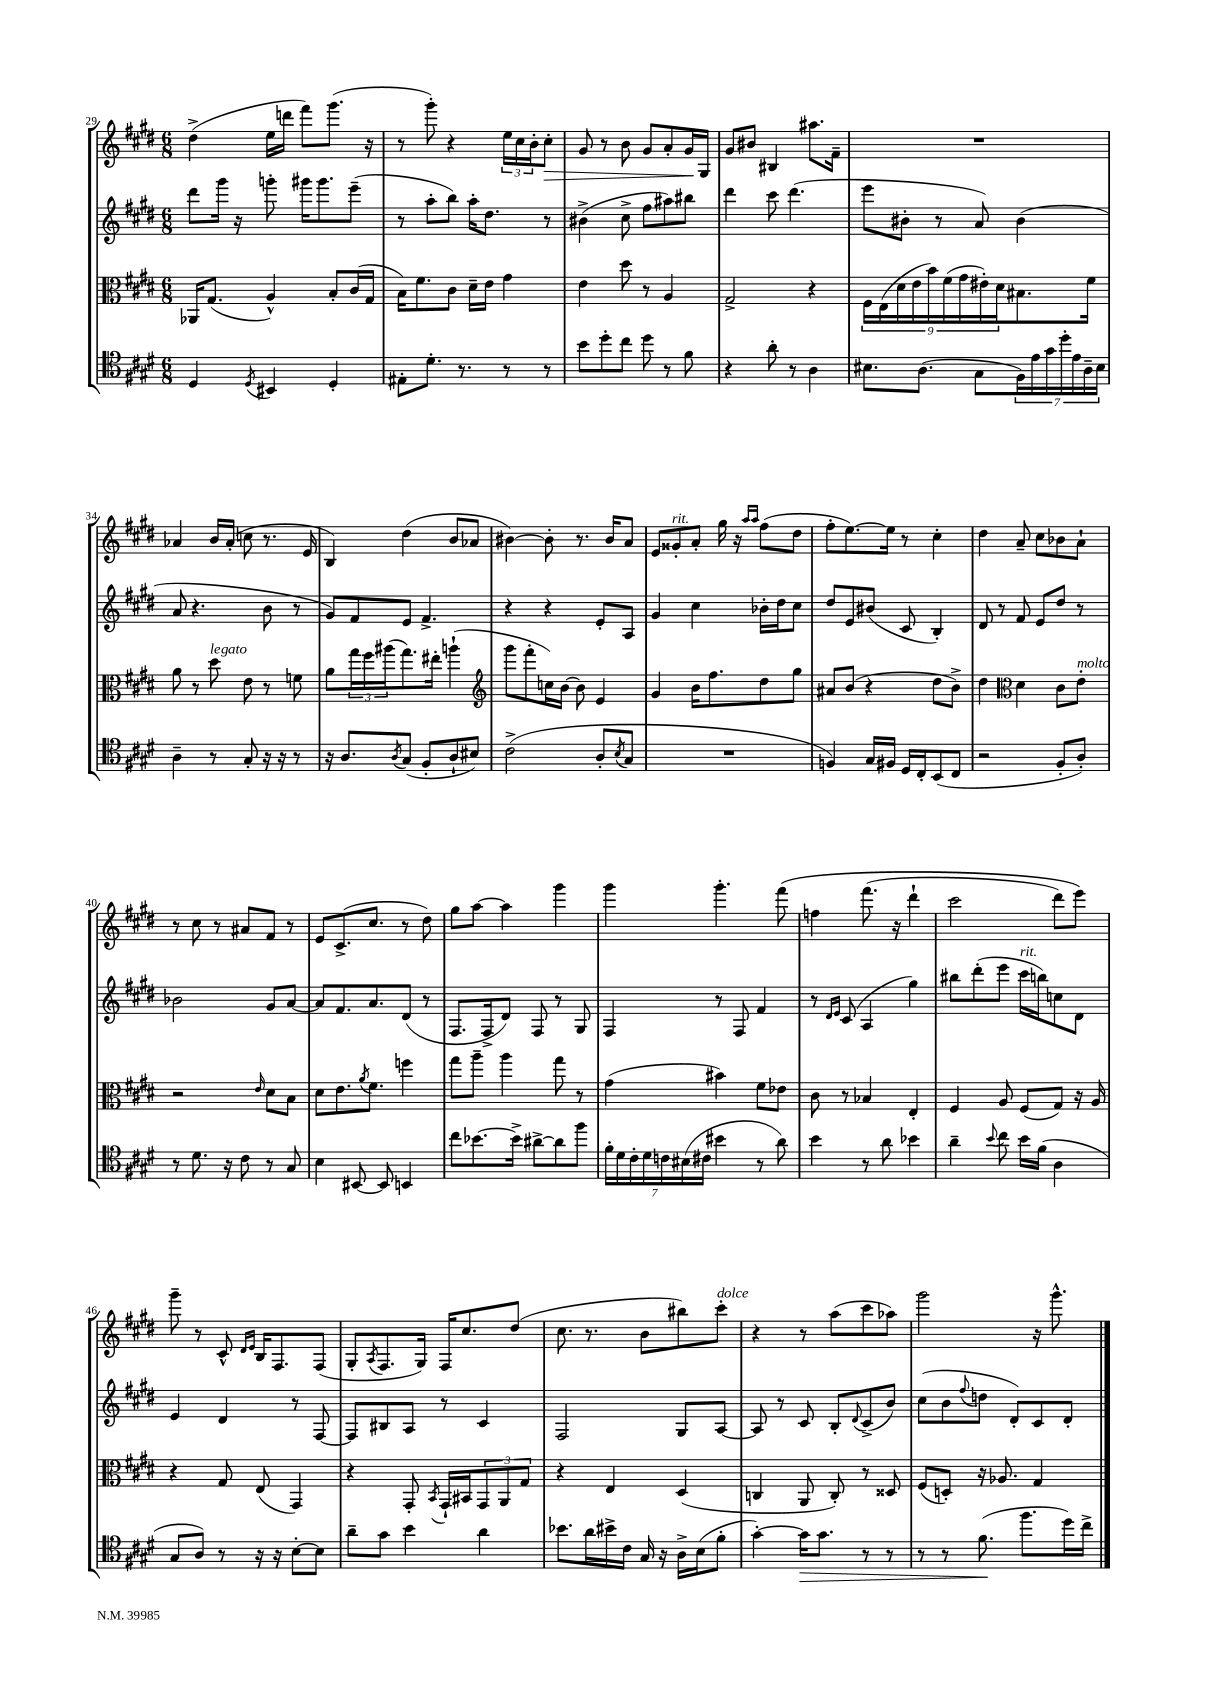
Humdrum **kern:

**kern	**kern	**kern	**kern
*staff4	*staff3	*staff2	*staff1
*clefC4	*clefC3	*clefG2	*clefG2
*k[f#c#g#d#]	*k[f#c#g#d#]	*k[f#c#g#d#]	*k[f#c#g#d#]
*M6/8	*M6/8	*M6/8	*M6/8
4D#	16AA-	8ddd#	(4dd#^
.	(8.G#	.	.
.	.	16ggg#	.
.	.	16r	.
8qD#	.	.	.
4BB#	4A^^)	8ggg'	16ee
.	.	.	16ddd
.	.	16ggg#	8fff#)
.	.	8.ggg#	.
4D#'	8B'	.	(8.ggg#
.	(16c#	(8eee~	.
.	16G#	.	16r
=	=	=	=
8E#'	16B)	8r	8r
.	8.f#	.	.
8.d#'	.	8aa'	8ggg#')
.	8c#	8bb)	4r
8.r	.	.	.
.	16d#~	16aa'	.
.	16e	8.dd#	.
8r	4g#	.	24ee
.	.	.	24cc#
.	.	.	24b'
8r	.	8r	8cc#'
=	=	=	=
8b	4e	(4b#^	8g#
8dd#'	.	.	8r
8cc#	8dd#	8cc#^	8b
8dd#	8r	8ff#	8g#
8r	4A	8aa#)	8a'
8f#	.	8bb#	16g#
.	.	.	16G#
=	=	=	=
4r	2G#^	4ddd#	8g#
.	.	.	8b#
8a'	.	8ccc#	4B#
8r	.	(4.ddd#	.
4A	4r	.	8.aa#
.	.	.	16f#~
=	=	=	=
8.B#	18F#	8eee	2.r
.	(18E	.	.
.	18d#	.	.
.	.	8b#'	.
.	18e	.	.
(8.A	.	.	.
.	18b)	.	.
.	.	8r	.
.	(18f#	.	.
.	18g#	.	.
8G#	.	8a)	.
.	18e#')	.	.
.	18d#	.	.
28F#)	8.B#	(4b#	.
28e	.	.	.
28g#	.	.	.
28dd#'	.	.	.
28e	.	.	.
28A~	.	.	.
.	16f#	.	.
28B#	.	.	.
=	=	=	=
4A~	8a	8a	4a-
.	8r	4.r	.
8r	8dd#	.	16b
.	.	.	(16a-'
8G#'	8e	.	8cc
16r	8r	8b	8.r
16r	.	.	.
8r	8f	8r	.
.	.	.	16e
=	=	=	=
16r	8a	8g#)	4B)
8.A	.	.	.
.	24gg#	8f#	.
.	24ff#	.	.
.	(24aa#	.	.
8qA	.	.	.
(8G#	8.gg#)	8e	(4dd#
8F#'	.	4.f#^	.
.	16ee#'	.	.
8A`	(4aa`	.	8b
8B#)	.	.	8a-
=	=	=	=
*	*clefG2	*	*
(2c#^	8ggg#	4r	[4b#)
.	8fff#'	.	.
.	16cc)	4r	8b#']
.	[16b	.	.
.	8b]	.	8.r
8A'	4e	8e'	.
.	.	.	16b#
8qB	.	.	.
8G#	.	8A	8a
=	=	=	=
2.r	4g#	4g#	8e
.	.	.	8g##'
.	16b	4cc#	8a'
.	8.ff#	.	.
.	.	.	16gg#
.	.	.	16r
.	.	.	16qqaa
.	.	.	16qqaa
.	8dd#	16b-'	(8ff#
.	.	16dd#	.
.	8gg#	8cc#	8dd#
=	=	=	=
4F)	8a#	8dd#	8ff#'
.	(8b	8e	[8.ee)
16G#	4r	(8b#	.
16F#	.	.	16ee]
16D#	.	8c#	8r
16C#'	.	.	.
(8BB	8dd#	4B')	4cc#'
8C#	8b^)	.	.
=	=	=	=
2r	4dd#	8d#	4dd#
.	.	8r	.
*	*clefC3	*	*
.	4d#	8f#	8a~
.	.	8e	8cc#
8F#'	8c#	8dd#	8b-
8A')	8e'	8r	8a`
=	=	=	=
8r	2r	2b-	8r
8.d#	.	.	8cc#
.	.	.	8r
16r	.	.	.
8c#	.	.	8a#
.	16qqe	.	.
8r	8d#	8g#	8f#
8G#	8B	[8a	8r
=	=	=	=
4B	8d#	8a]	8e
.	8.e	8.f#	(8.c#^
[8BB#	.	.	.
.	8qa	.	.
.	8.f#	8.a	8.cc#
8BB#]	.	.	.
4BB	4ff	(8d#	8r
.	.	8r	8dd#)
=	=	=	=
8cc#	8gg#	8.F#	8gg#
[8.b-	8aa~	.	[8aa
.	.	16F#^	.
.	4aa	8d#)	4aa]
16b-^]	.	.	.
[8a#^	.	8F#	.
8a#]	8gg#	8r	4ggg#
8ff#	8r	8G#	.
=	=	=	=
28f#'	(4g#	4F#	4ggg#
28d#	.	.	.
28c#'	.	.	.
28d#	.	.	.
28c	.	.	.
(28B#	.	.	.
28c#	.	.	.
4b#	4b#)	8r	4.ggg#'
.	.	8F#	.
8r	8f#	4f#	.
8a)	8e-	.	&(8fff#
=	=	=	=
4b	8c#	8r	4ff
.	.	16qqd#	.
.	.	16qqe	.
.	8r	(8c#	.
8r	4B-	4A	(8.fff#
8a	.	.	.
.	.	.	16r
4b-	4E'	4gg#)	4ddd#`
=	=	=	=
4a~	4F#	8bb#	2ccc#
.	.	(8ddd#'	.
8qqb	.	.	.
8cc#	8A	8eee	.
16b	(8F#	16ccc#	.
(16f#	.	16bb)	.
4A	8G#)	8cc	8ddd#)
.	16r	8d#	8eee&)
.	16A	.	.
=	=	=	=
8G#	4r	4e	8ggg#~
8A)	.	.	8r
8r	8G#	4d#	8c#^^
.	.	.	16qqd#
.	.	.	16qqe
16r	(8E	.	16B
16r	.	.	8.F#
[8B'	4GG#)	8r	.
8B]	.	[8F#	(8F#
=	=	=	=
8a~	4r	8F#]	8G#'
.	.	.	8qA
8g#	.	8B#	8.F#
4b	8GG#'	8A	.
.	.	.	16G#)
.	8qBB	.	.
.	16GG#`	8r	16F#
.	16BB#	.	8.cc#
4a	12GG#	4c#	.
.	12AA	.	.
.	.	.	(8dd#
.	12G#	.	.
=	=	=	=
8.b-	4r	2F#	8.cc#
16a	.	.	8.r
16b#^	4E	.	.
16c#	.	.	.
16G#	.	.	8b
16r	.	.	.
16A^	(4D#	8G#	8bb#)
(16B	.	.	.
8f#'	.	[8A	8ccc#'
=	=	=	=
[4g#')	4C	8A]	4r
.	.	8r	.
16g#]	8AA	8c#	8r
8.g#	.	.	.
.	8C')	8B'	(8aa
.	.	8qqd#	.
8r	8r	(8c#^	8ccc#
8r	8D##	8b)	8aa-)
=	=	=	=
8r	(8F#	(8cc#	2ggg#
8r	8D')	8b	.
.	.	8qqff#	.
(8.f#	16r	8dd	.
.	8.A-	.	.
.	.	8d#')	.
8.ff#	.	.	.
.	4G#	8c#	16r
.	.	.	8.ggg#^^
16dd#)	.	8d#'	.
16cc#^	.	.	.
==	==	==	==
*-	*-	*-	*-
